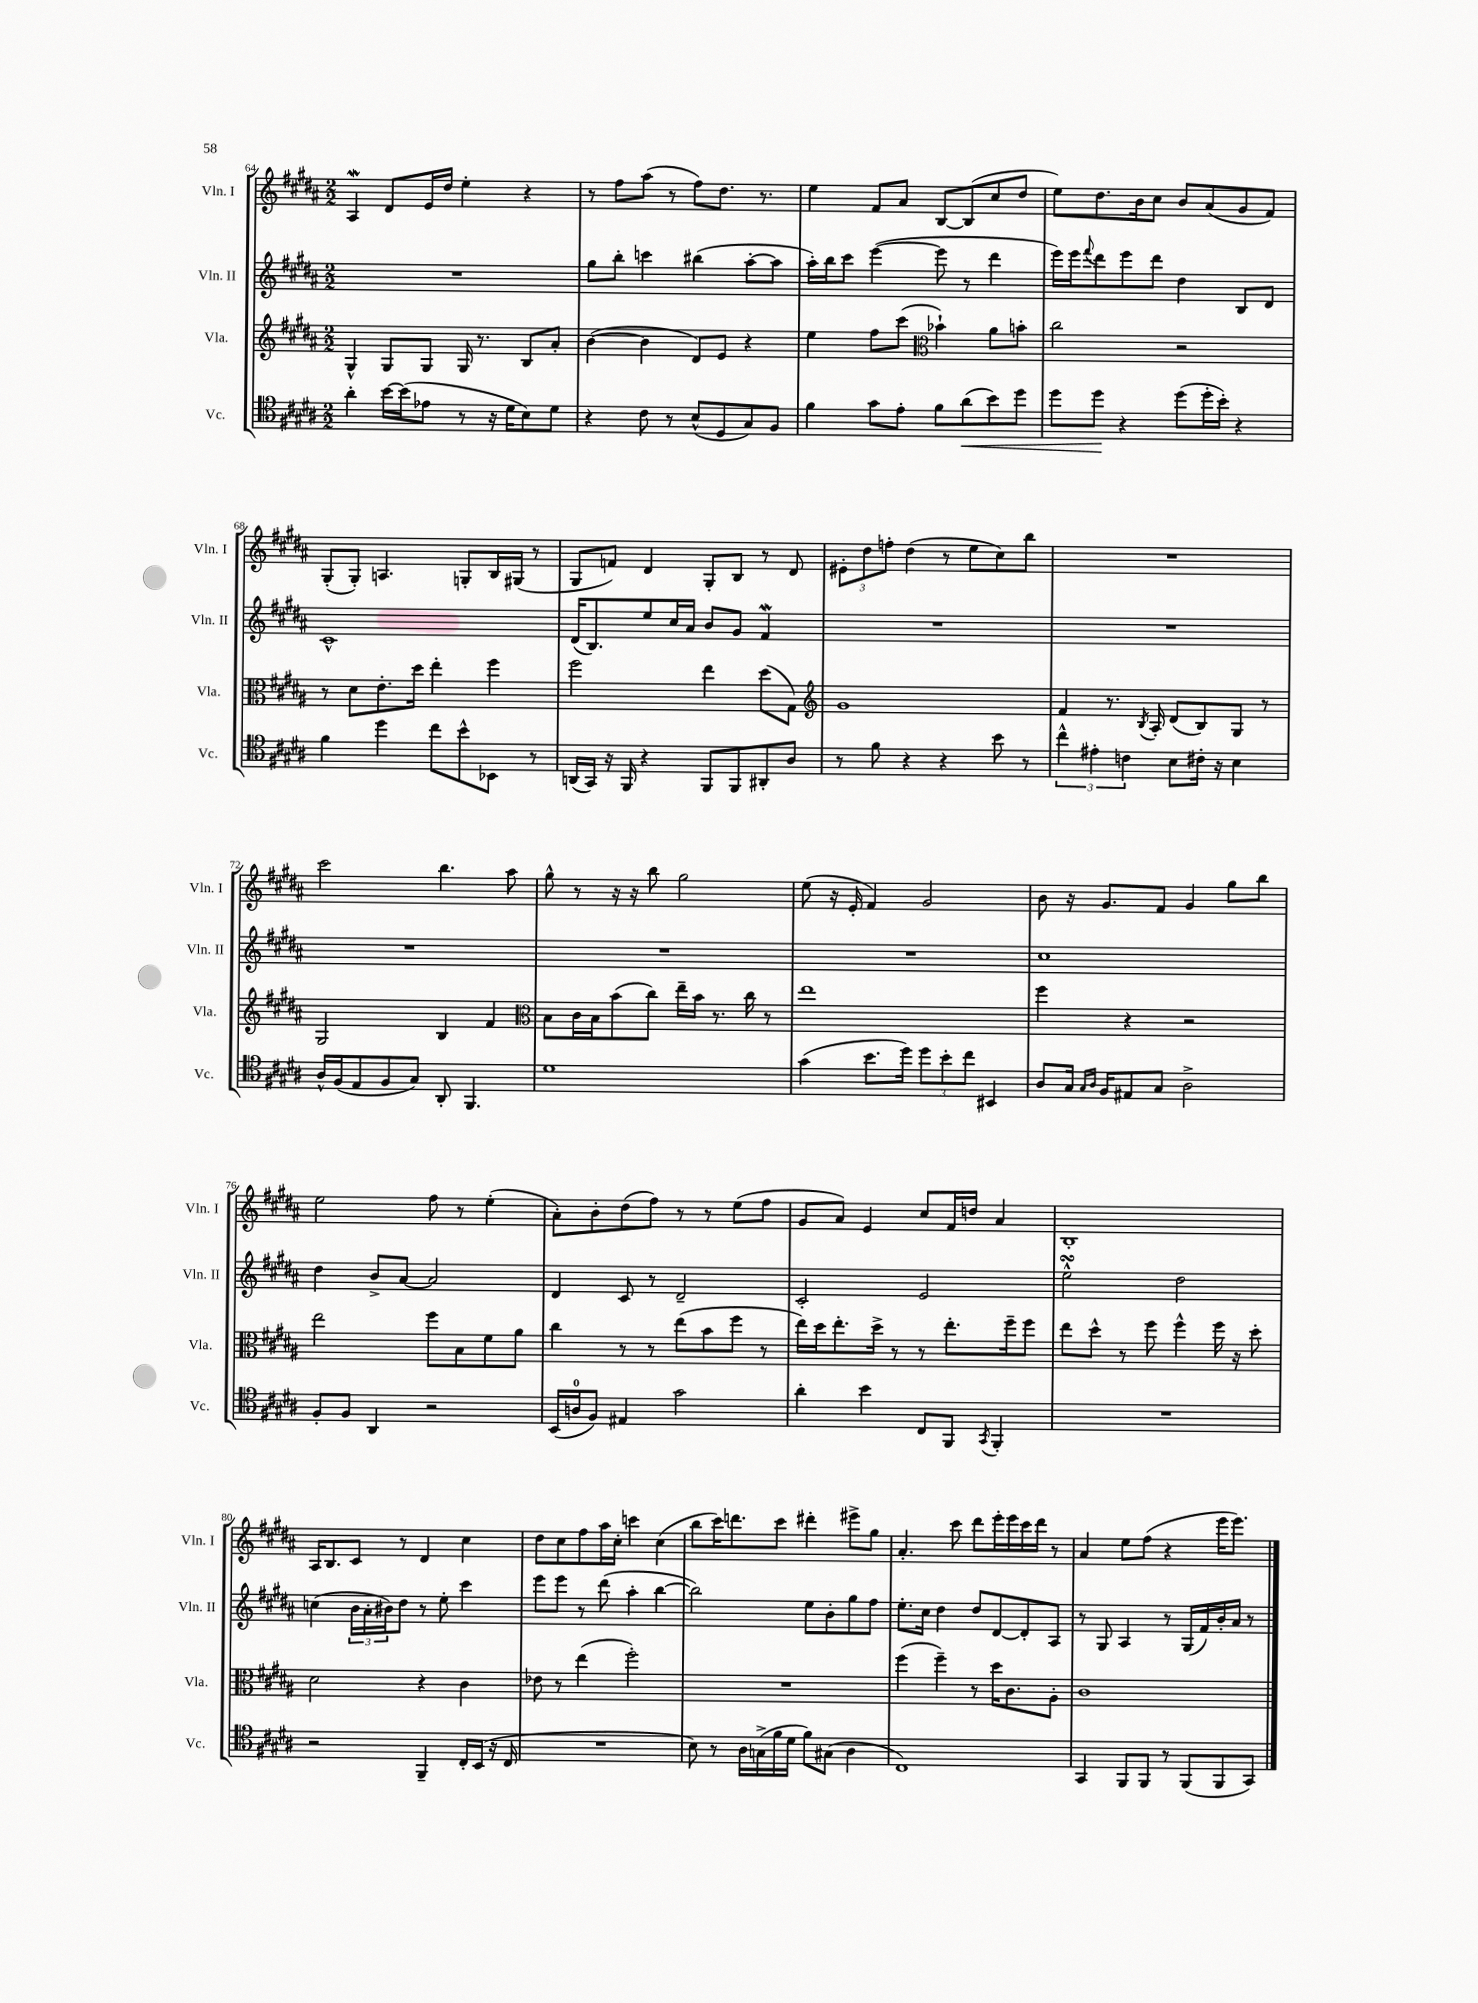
<<
\new StaffGroup <<
\new Staff = "s0" \with { instrumentName = "Vln. I" shortInstrumentName = "Vln. I" } {
    \clef treble \key b \major \numericTimeSignature \time 2/2
    ais4\mordent dis'8 e'16 dis''16 e''4-. r4 |
    r8 fis''8 ais''8( r8 fis''8) dis''8. r8. |
    e''4 fis'8 ais'8 b8~ b8( cis''8 dis''8 |
    e''8) dis''8. b'16 cis''8 b'8 ais'8( gis'8 fis'8) |
    gis8-.( gis8-.) a4. g8-. b16 gis16( r8 |
    gis8 f'8) dis'4 gis8-. b8 r8 dis'8 |
    \tuplet 3/2 { eis'8-. dis''8 f''8-. } dis''4( r8 e''8 cis''8) b''8 |
    R1 |
    cis'''2 b''4. ais''8 |
    gis''8-^ r8 r16 r16 b''8 gis''2 |
    e''8( r16 e'16-. fis'4) gis'2 |
    b'8 r16 gis'8. fis'8 gis'4 gis''8 b''8 |
    e''2 fis''8 r8 e''4-.( |
    ais'8-.) b'8-. dis''8( fis''8) r8 r8 e''8( fis''8 |
    gis'8 ais'8) e'4 cis''8 fis'16 d''16 ais'4 |
    b1-. |
    ais16 b8. cis'8 r8 dis'4 cis''4 |
    dis''8 cis''8 fis''8 ais''16 cis''16-. c'''4 cis''4( |
    b''8 cis'''16) d'''8. cis'''8 dis'''4-. eis'''8-> gis''8 |
    ais'4.-. cis'''8 dis'''8 e'''16-. e'''16 cis'''16 dis'''16 r8 |
    ais'4 e''8 fis''8( r4 e'''16 e'''8.) \bar "|." |
}
\new Staff = "s1" \with { instrumentName = "Vln. II" shortInstrumentName = "Vln. II" } {
    \clef treble \key b \major \numericTimeSignature \time 2/2
    R1 |
    gis''8 b''8-. c'''4 bis''4( ais''8~-. ais''8 |
    ais''16-.) b''16 cis'''8 e'''4~( e'''8 r8 dis'''4 |
    e'''16) e'''16 \appoggiatura { fis'''8 } dis'''8 e'''8 dis'''8 dis''4 b8 dis'8 |
    cis'1-^ |
    dis'16( b8.) e''8 cis''16 ais'16 b'8 gis'8 fis'4\mordent |
    R1 |
    R1 |
    R1 |
    R1 |
    R1 |
    cis''1 |
    dis''4 b'8-> ais'8~ ais'2 |
    dis'4 cis'8 r8 dis'2-- |
    cis'2-. e'2 |
    e''2-^\turn dis''2 |
    c''4( \tuplet 3/2 { b'16 ais'16-. bis'16) } dis''8 r8 e''8-. cis'''4 |
    e'''8 e'''8 r8 dis'''8( ais''4-. b''4~ |
    b''2) e''8 b'8-. gis''8 fis''8 |
    e''8.-. cis''16 dis''4 dis''8 dis'8~ dis'8-. ais8 |
    r8 gis8 ais4 r8 gis16( fis'16) b'16-. ais'16 r8 \bar "|." |
}
\new Staff = "s2" \with { instrumentName = "Vla." shortInstrumentName = "Vla." } {
    \clef treble \key b \major \numericTimeSignature \time 2/2
    gis4-^ gis8 gis8 gis16 r8. b8 ais'8-. |
    b'4~( b'4 dis'8) e'8 r4 |
    e''4 fis''8 cis'''8( \clef alto bes'4-!) ais'8 b'8-. |
    cis''2 r2 |
    r8 dis'8 e'8.-. dis''16 e''4-. fis''4 |
    fis''2 e''4 dis''8( gis8) |
    \clef treble gis'1 |
    fis'4 r8. \acciaccatura { b8 } ais16-. dis'8( b8) gis8 r8 |
    gis2 b4 fis'4 |
    \clef alto b8 cis'16 b16 b'8( cis''8) e''16-- b'16 r8. cis''16 r8 |
    e''1 |
    fis''4 r4 r2 |
    e''2 fis''8 b8 fis'8 ais'8 |
    cis''4 r8 r8 e''8( b'8 fis''8 r8 |
    e''16) dis''16 e''8.-. dis''16-> r8 r8 e''8.-. fis''16-- fis''8 |
    e''8 dis''8-^ r8 fis''8 fis''4-^ fis''16 r16 dis''8-. |
    dis'2 r4 cis'4 |
    ees'8 r8 e''4( fis''2-.) |
    R1 |
    fis''4( fis''4--) r8 dis''16 cis'8. ais8-. |
    cis'1 \bar "|." |
}
\new Staff = "s3" \with { instrumentName = "Vc." shortInstrumentName = "Vc." } {
    \clef tenor \key b \major \numericTimeSignature \time 2/2
    ais'4-. b'16~ b'16( ees'8 r8 r16 dis'16 b8) dis'8 |
    r4 cis'8 r8 b8-^( dis8 gis8) fis8 |
    fis'4 gis'8 e'8-. fis'8 ais'8\<( b'8) dis''8 |
    dis''8 dis''8\! r4 dis''8( dis''16-. b'16-.) r4 |
    fis'4 dis''4 cis''8 b'8-^ bes,8 r8 |
    a,16( gis,16) r16 fis,16 r4 fis,8 fis,8 ais,8-. ais8 |
    r8 fis'8 r4 r4 b'8 r8 |
    \tuplet 3/2 { cis''4-^ eis'4-. c'4 } b8 cis'16-. r16 b4 |
    ais16-^ fis16( e8 fis8 gis8) ais,8-. fis,4. |
    dis'1 |
    gis'4( b'8. dis''16) \tuplet 3/2 { dis''8 b'8-. cis''8 } bis,4 |
    ais8 gis16 \grace { gis16 ais16 } fis16 eis8 gis8 ais2-> |
    fis8-. fis8 ais,4 r2 |
    b,16( a16-0 fis8) eis4 gis'2 |
    ais'4-. b'4 cis8 fis,8 \acciaccatura { gis,8 } fis,4-. |
    R1 |
    r2 fis,4-- cis16-. b,16( r16 cis16 |
    R1 |
    b8) r8 ais16 g16->( fis'16 dis'16 fis'8) gis8( ais4 |
    cis1) |
    gis,4 fis,8 fis,8 r8 fis,8( fis,8 gis,8) \bar "|." |
}
>>
>>
\layout { \context { \Score currentBarNumber = #64 } }
